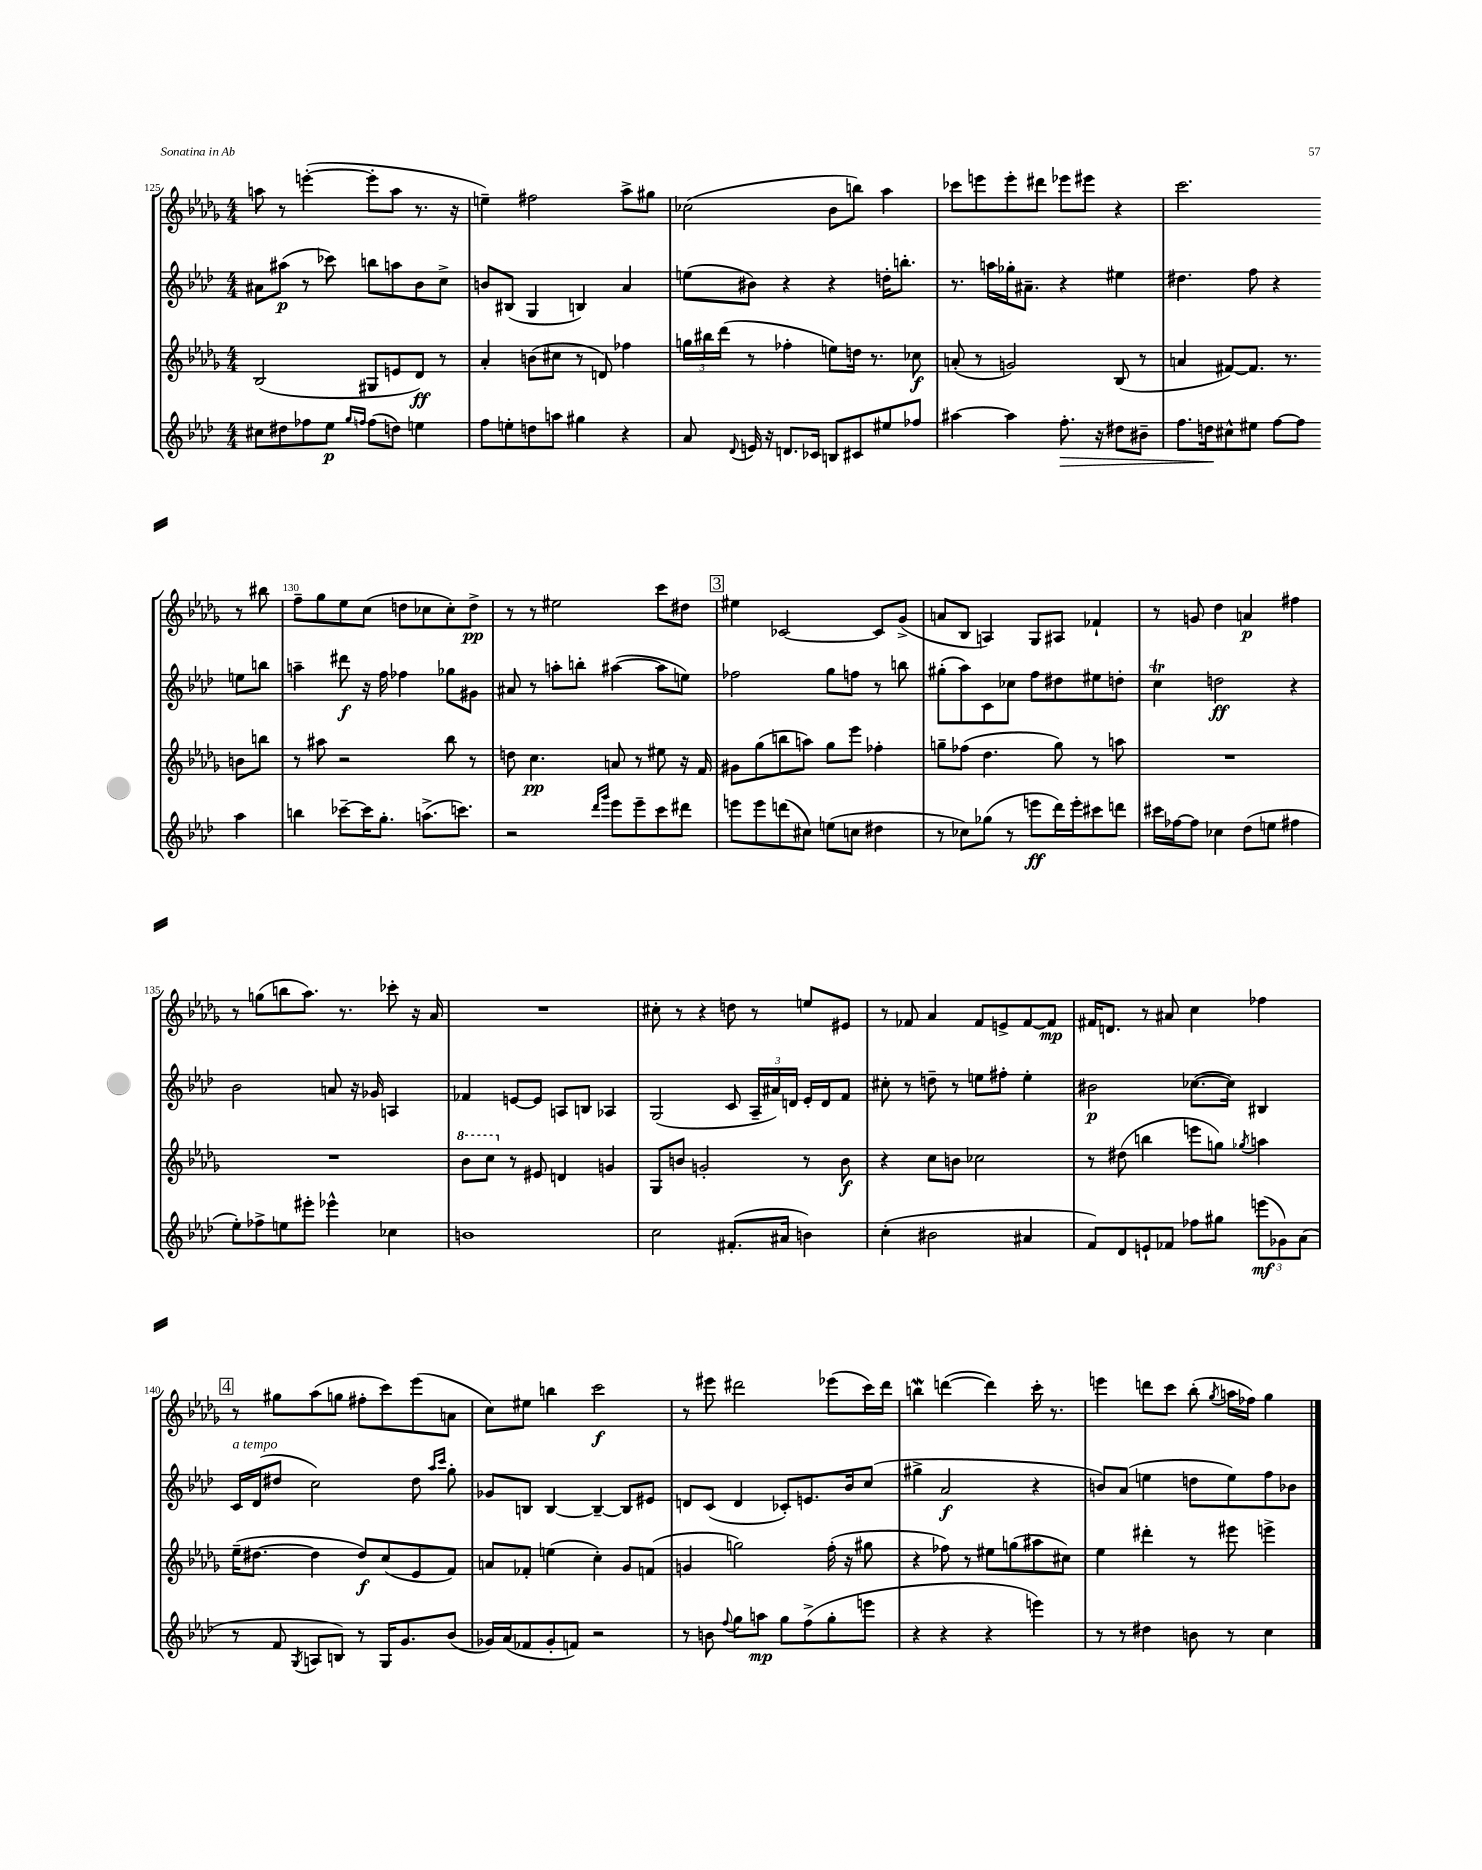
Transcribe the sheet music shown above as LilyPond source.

<<
\new StaffGroup <<
\new Staff = "s0" {
    \clef treble \key des \major \numericTimeSignature \time 4/4
    \autoBeamOff a''8 r8 e'''4~-.( e'''8[-. a''8] r8. r16 |
    e''4--) fis''2 aes''8[-> gis''8] |
    ces''2( bes'8[ b''8]) aes''4 |
    ces'''8[ e'''8 e'''8-. dis'''8] ees'''8[ eis'''8] r4 |
    c'''2. r8 bis''8 |
    f''8[-- ges''8 ees''8 c''8]( d''8[ ces''8 ces''8-.) d''8]->\pp |
    r8 r8 eis''2 c'''8[ dis''8] |
    \mark \markup { \box "3" } eis''4 ces'2~ ces'8[ ges'8]->( |
    a'8[ bes8] a4) ges8[ ais8] fes'4-! |
    r8 g'8 des''4 a'4\p fis''4 |
    r8 g''8[( b''8 aes''8.]) r8. ces'''8-. r16 aes'16 |
    R1 |
    cis''8-. r8 r4 d''8 r8 e''8[ eis'8] |
    r8 fes'8 aes'4 fes'8[ e'8-> fes'8~ fes'8]\mp |
    fis'16[ d'8.] r8 ais'8 c''4 fes''4 |
    \mark \markup { \box "4" } r8 gis''8[ aes''8( g''8] fis''8[-. c'''8) ees'''8( a'8] |
    c''8[) eis''8] b''4 c'''2\f |
    r8 eis'''8 dis'''2 ees'''8[( c'''16) dis'''16] |
    b''4\mordent d'''4~( d'''4) c'''16-. r8. |
    e'''4 d'''8[ c'''8] bes''8-.( \acciaccatura { ges''8 } a''16[ fes''16]) ges''4 \bar "|." |
}
\new Staff = "s1" {
    \clef treble \key aes \major \numericTimeSignature \time 4/4
    \autoBeamOff ais'8[ ais''8]\p( r8 ces'''8) b''8[ a''8 bes'8 c''8]-> |
    b'8[ bis8]( g4 b4) aes'4 |
    e''8[( bis'8]) r4 r4 d''16[-. b''8.]-. |
    r8. a''16[ ges''16-. ais'8.]-- r4 eis''4 |
    dis''4. f''8 r4 e''8[ b''8] |
    a''4-- dis'''8\f r16 f''16 fes''4 ges''8[ gis'8] |
    ais'8 r8 a''8[-. b''8]-. ais''4~( ais''8[ e''8]) |
    \mark \markup { \box "3" } fes''2 g''8[ f''8] r8 b''8 |
    gis''8[-.( aes''8) c'8 ces''8] f''8[ dis''8 eis''8 d''8]-. |
    c''4\trill d''2\ff r4 |
    bes'2 a'8 r16 ges'16 a4 |
    fes'4 e'8[~ e'8] a8[ b8] aes4 |
    g2( c'8 \tuplet 3/2 { aes16[-- ais'16) d'16] } ees'16[-. d'16 f'8] |
    cis''8-. r8 d''8-- r8 e''8[ fis''8]-. e''4-. |
    bis'2\p ces''8.[~( ces''16]) bis4 |
    \mark \markup { \box "4" } c'16[^\markup { \italic "a tempo" } des'16( dis''8] c''2) dis''8 \grace { aes''16[ c'''16] } g''8-. |
    ges'8[ b8] b4~ b4~-- b8[ eis'8] |
    d'8[ c'8]( d'4 ces'8[-.) e'8. bes'16 c''8]( |
    gis''4-> aes'2\f r4 |
    b'8[) aes'8]( e''4 d''8[ e''8) f''8 bes'8] \bar "|." |
}
\new Staff = "s2" {
    \clef treble \key des \major \numericTimeSignature \time 4/4
    \autoBeamOff bes2( gis8[ e'8 des'8]\ff) r8 |
    aes'4-. b'8[( cis''8] r8 d'8) fes''4 |
    \tuplet 3/2 { g''16[ bis''16 des'''16]( } r8 fes''4-. e''8[) d''16] r8. ces''8\f |
    a'8-.( r8 g'2) bes8( r8 |
    a'4 fis'8[~) fis'8.] r8. b'8[ b''8] |
    r8 ais''8 r2 bes''8 r8 |
    d''8 c''4.\pp a'8 r8 eis''8 r16 f'16 |
    \mark \markup { \box "3" } gis'8[ ges''8( b''8 a''8]) ges''8[ ees'''8] fes''4-. |
    g''8[-- fes''8]( des''4. g''8) r8 a''8 |
    R1 |
    R1 |
    \ottava #1 bes''8[ c'''8] \ottava #0 r8 eis'8 d'4 g'4 |
    ges8[ b'8] g'2-. r8 b'8\f |
    r4 c''8[ b'8] ces''2 |
    r8 dis''8( b''4 e'''8[ g''8]) \acciaccatura { ges''8 } a''4 |
    \mark \markup { \box "4" } ees''16[--( dis''8.]~ dis''4 dis''8[\f) c''8( ees'8 f'8]) |
    a'8[ fes'8]-. e''4( c''4-.) ges'8[ f'8]( |
    g'4 g''2) f''16-.( r16 gis''8 |
    r4 fes''8) r8 eis''8[ g''8( ais''8 cis''8]) |
    ees''4 dis'''4-. r8 eis'''8 e'''4-> \bar "|." |
}
\new Staff = "s3" {
    \clef treble \key aes \major \numericTimeSignature \time 4/4
    \autoBeamOff cis''8[ dis''8 fes''8 ees''8]\p \grace { g''16[ f''16] } f''8[( d''8]) e''4 |
    f''8[ e''8-. d''8 a''8] gis''4 r4 |
    aes'8 \appoggiatura { des'8 } e'16 r16 d'8.[ ces'16] b8[ cis'8 eis''8 fes''8] |
    ais''4~ ais''4 f''8.-.\> r16 dis''8[ bis'8]-- |
    f''8.[ d''16\! cis''8-^ eis''8] f''8[~ f''8] aes''4 |
    b''4 ces'''8[~-- ces'''16 g''8.]-. a''8.[->( c'''8.]) |
    r2 \grace { des'''16[ g'''16] } ees'''8[ ees'''8-- c'''8 dis'''8] |
    \mark \markup { \box "3" } e'''8[ e'''8 d'''8( cis''8]) e''8[( c''8] dis''4 |
    r8 ces''8[) ges''8]( r8 e'''8[\ff des'''16) e'''16-. cis'''8 d'''8] |
    cis'''16[ fes''16~ fes''8] ces''4 des''8[( e''8] fis''4 |
    ees''8[-.) fes''8-> e''8 eis'''8]-. ees'''4-^ ces''4 |
    b'1 |
    c''2 fis'8.[-.( ais'16] b'4) |
    c''4-.( bis'2 ais'4 |
    f'8[) des'8 e'8-! fes'8] fes''8[ gis''8] \tuplet 3/2 { e'''8[\mf( ges'8) aes'8]( } |
    \mark \markup { \box "4" } r8 f'8 \acciaccatura { g8 } a8[ b8]) r8 g16[ g'8. bes'8]( |
    ges'16[) aes'16( fes'8 ges'8-. f'8]) r2 |
    r8 b'8 \appoggiatura { f''8 } g''8[ a''8]\mp g''8[ f''8->( g''8-. e'''8] |
    r4 r4 r4 e'''4) |
    r8 r8 dis''4 b'8 r8 c''4 \bar "|." |
}
>>
>>
\layout { \context { \Score currentBarNumber = #125 \override BarNumber.break-visibility = ##(#f #t #t) barNumberVisibility = #(every-nth-bar-number-visible 5) } }
